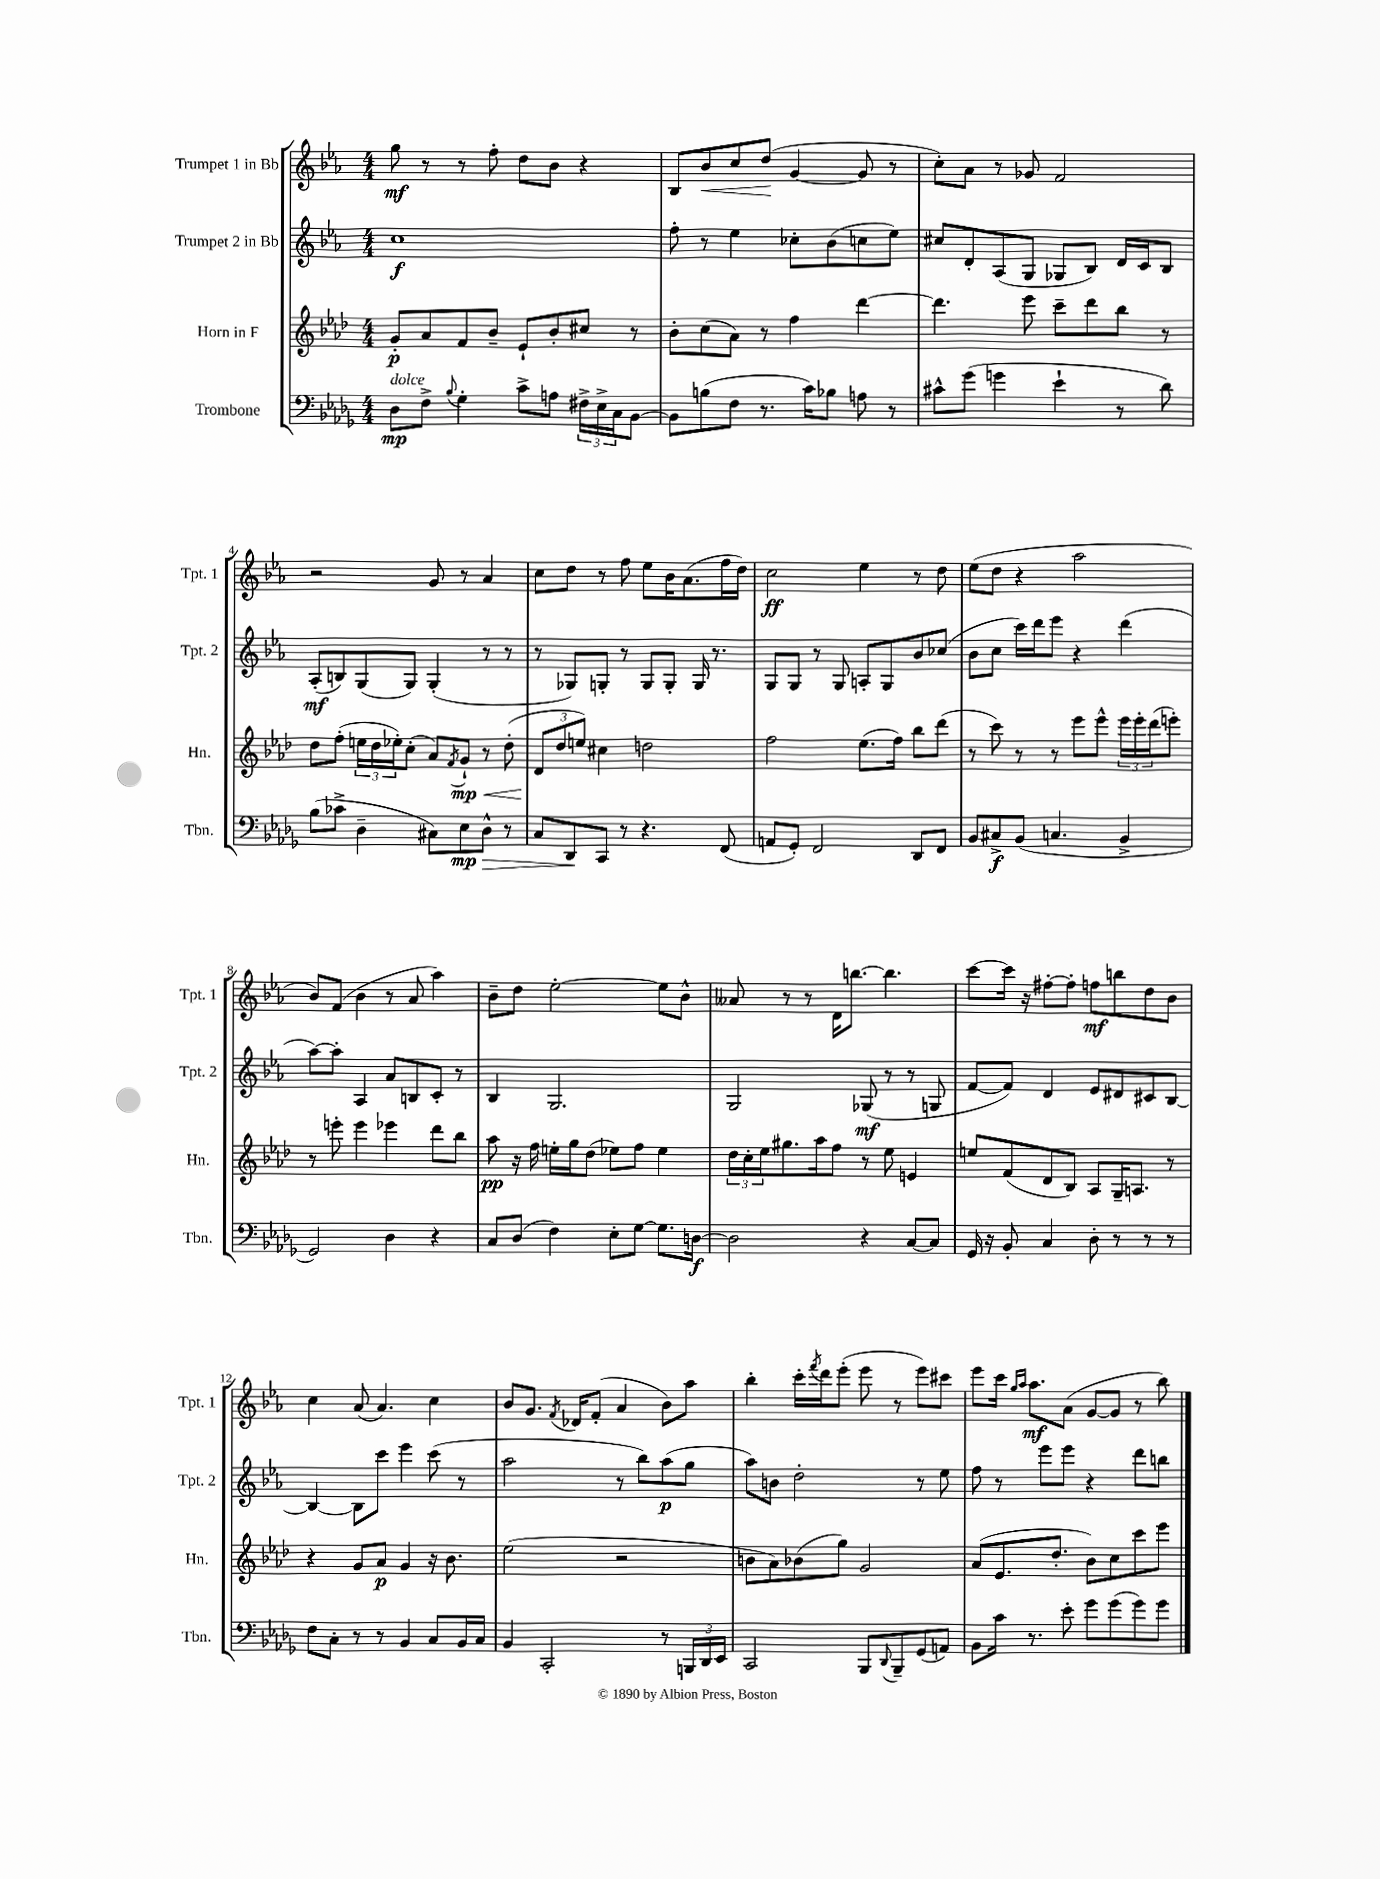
<<
\new StaffGroup <<
\new Staff = "s0" \with { instrumentName = "Trumpet 1 in Bb" shortInstrumentName = "Tpt. 1" } {
    \clef treble \key ees \major \numericTimeSignature \time 4/4
    g''8\mf r8 r8 f''8-. d''8 bes'8 r4 |
    bes8 bes'8\< c''8 d''8\!( g'4~ g'8 r8 |
    c''8-.) aes'8 r8 ges'8 f'2 |
    r2 g'8 r8 aes'4 |
    c''8 d''8 r8 f''8 ees''8 bes'16 aes'8.( f''16 d''16) |
    c''2\ff ees''4 r8 d''8 |
    ees''8( d''8 r4 aes''2 |
    bes'8) f'8( bes'4 r8 aes'8 aes''4) |
    bes'8-- d''8 ees''2~-. ees''8 bes'8-^ |
    aeses'8 r8 r8 d'16 b''8.~ b''4. |
    c'''8~ c'''16 r16 fis''8~-. fis''8-. f''8\mf b''8 d''8 bes'8 |
    c''4 aes'8( aes'4.) c''4 |
    bes'8 g'8. \acciaccatura { f'8 } des'16 f'8-.( aes'4 bes'8) aes''8 |
    bes''4-. c'''16-. \acciaccatura { f'''8 } d'''16 ees'''8-.( ees'''8 r8 ees'''8) cis'''8 |
    ees'''8 c'''16 \grace { g''16 aes''16 } aes''8.\mf aes'8( g'8~ g'8 r8 bes''8) \bar "|." |
}
\new Staff = "s1" \with { instrumentName = "Trumpet 2 in Bb" shortInstrumentName = "Tpt. 2" } {
    \clef treble \key ees \major \numericTimeSignature \time 4/4
    c''1\f |
    f''8-. r8 ees''4 ces''8-. bes'8( c''8 ees''8) |
    cis''8 d'8-. aes8( g8 ges8 bes8) d'16 c'16 bes8 |
    aes8-.\mf( b8) g8( g8) g4-.( r8 r8 |
    r8 ges8) g8-. r8 g8 g8-. g16 r8. |
    g8 g8 r8 g8 a8-. g8 bes'8 ces''8( |
    bes'8 c''8 c'''16) d'''16 ees'''8 r4 d'''4( |
    aes''8~) aes''8-. aes4 aes'8 b8 c'8-. r8 |
    bes4 g2. |
    g2 ges8\mf( r8 r8 g8 |
    f'8~ f'8) d'4 ees'8 dis'8 cis'8 bes8~ |
    bes4~ bes8 c'''8 ees'''4 c'''8( r8 |
    aes''2 r8 bes''8) aes''8\p( g''8 |
    aes''8) b'8 d''2-. r8 ees''8 |
    f''8 r8 ees'''8 ees'''8 r4 d'''8 b''8 \bar "|." |
}
\new Staff = "s2" \with { instrumentName = "Horn in F" shortInstrumentName = "Hn." } {
    \clef treble \key aes \major \numericTimeSignature \time 4/4
    g'8-.\p aes'8 f'8 bes'8-- ees'8-! bes'8-. cis''8 r8 |
    bes'8-. c''8( aes'8) r8 f''4 des'''4~ |
    des'''4. ees'''8 c'''8-- des'''8 bes''8 r8 |
    des''8 f''8-.( \tuplet 3/2 { e''16 des''16 ees''16-.) } c''8-.( aes'8) \acciaccatura { f'8 } g'8-!\mp\< r8 des''8-.( |
    \tuplet 3/2 { des'8\! des''8 e''8) } cis''4 d''2 |
    f''2 ees''8.( f''16) bes''8 des'''8( |
    r8 c'''8) r8 r8 ees'''8 ees'''8-^ \tuplet 3/2 { ees'''16 ees'''16-. des'''16( } e'''8-.) |
    r8 e'''8-. e'''4 ees'''4 des'''8 bes''8 |
    aes''8\pp r16 f''16 e''16-. g''16 des''8( ees''8) f''8 ees''4 |
    \tuplet 3/2 { des''16 c''16-. ees''16 } gis''8. aes''16 f''8 r8 ees''8 e'4 |
    e''8 f'8( des'8 bes8) aes8 g16-- a8. r8 |
    r4 g'8 aes'8\p g'4 r16 bes'8. |
    ees''2( r2 |
    b'8 aes'8) bes'8( g''8) g'2 |
    aes'8( ees'8. des''8.-. bes'8) c''8 c'''8 ees'''8 \bar "|." |
}
\new Staff = "s3" \with { instrumentName = "Trombone" shortInstrumentName = "Tbn." } {
    \clef bass \key des \major \numericTimeSignature \time 4/4
    des8\mp^\markup { \italic "dolce" } f8-> \appoggiatura { bes8 } ges4-. c'8-> a8 \tuplet 3/2 { fis16-> ees16-> c16 } bes,8~ |
    bes,8 b8( f8 r8. c'16) bes8 a8 r8 |
    cis'8-^ ges'8( g'4 ees'4-! r8 des'8) |
    bes8( ces'8-> des4-- cis8) ees8\mp des8-^\> r8 |
    c8 des,8\! c,8 r8 r4. f,8( |
    a,8 ges,8-.) f,2 des,8 f,8 |
    bes,8 cis8->\f bes,8( c4. bes,4-> |
    ges,2) des4 r4 |
    c8 des8( f4) ees8-. ges8~ ges8. d16~\f |
    d2 r4 c8~ c8 |
    ges,16 r16 bes,8-. c4 des8-. r8 r8 r8 |
    f8 c8-. r8 r8 bes,4 c8 bes,16 c16 |
    bes,4 c,2-. r8 \tuplet 3/2 { b,,16 des,16 ees,16 } |
    c,2 bes,,8 \appoggiatura { des,8 } bes,,8-- ges,8( a,8) |
    bes,8 c'16 r8. ees'8-. ges'8 ges'8( ges'8) ges'8 \bar "|." |
}
>>
>>
